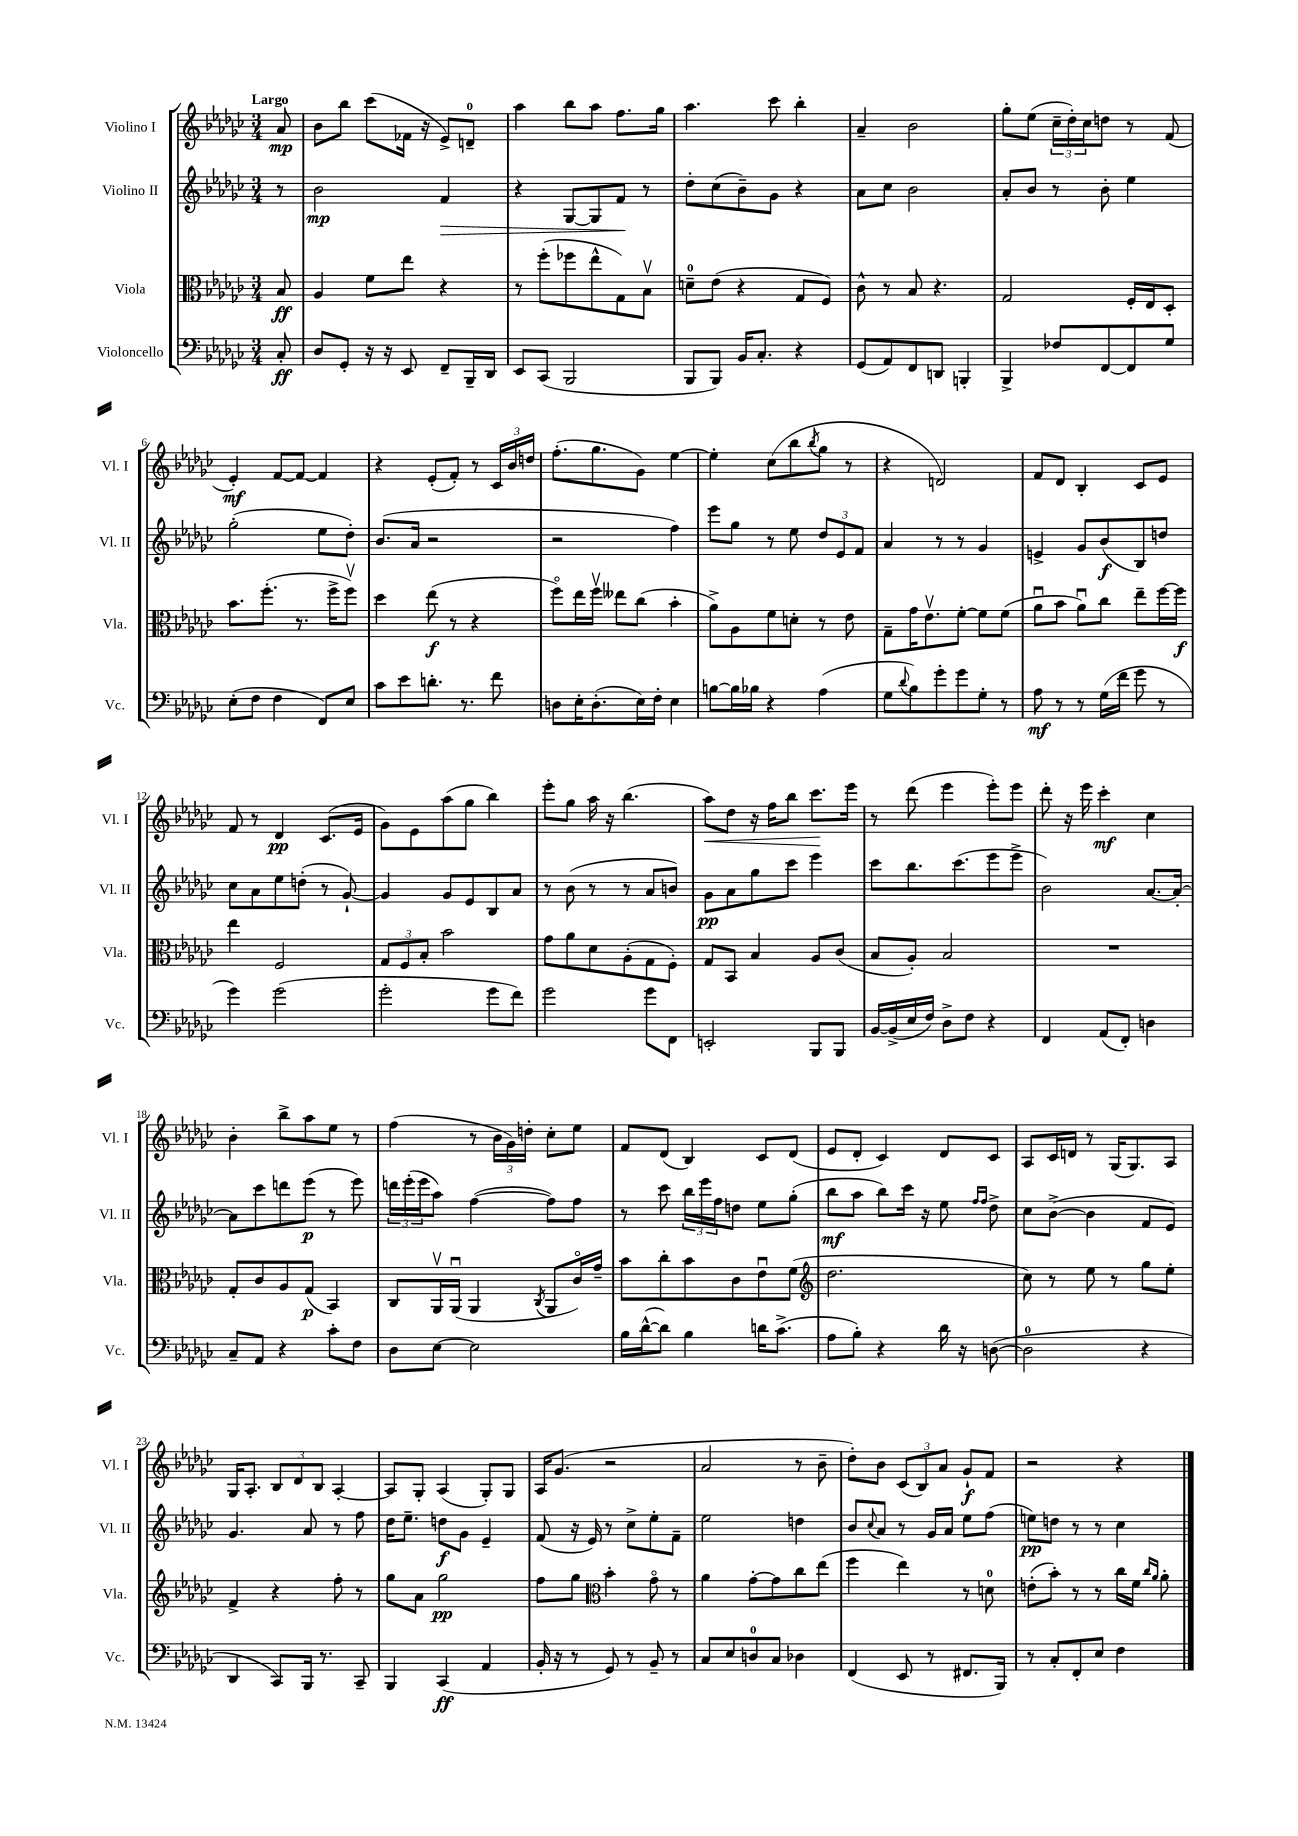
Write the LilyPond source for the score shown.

<<
\new StaffGroup <<
\new Staff = "s0" \with { instrumentName = "Violino I" shortInstrumentName = "Vl. I" } {
    \clef treble \key ges \major \numericTimeSignature \time 3/4 \partial 8 \tempo "Largo"
    aes'8\mp |
    bes'8 bes''8 ces'''8( fes'16 r16 ees'8->) d'8-0-- |
    aes''4 bes''8 aes''8 f''8. ges''16 |
    aes''4. ces'''8 bes''4-. |
    aes'4-- bes'2 |
    ges''8-. ees''8( \tuplet 3/2 { ces''16-- des''16-.) ces''16 } d''8 r8 f'8( |
    ees'4-.\mf) f'8~ f'8~ f'4 |
    r4 ees'8-.( f'8-.) r8 \tuplet 3/2 { ces'16 bes'16 d''16 } |
    f''8.-.( ges''8. ges'8) ees''4~ |
    ees''4-. ces''8( bes''8 \acciaccatura { bes''8 } ges''8 r8 |
    r4 d'2) |
    f'8 des'8 bes4-. ces'8 ees'8 |
    f'8 r8 des'4\pp ces'8.( ees'16 |
    ges'8) ees'8 aes''8( ges''8 bes''4) |
    ees'''8-. ges''8 aes''16 r16 bes''4.( |
    aes''8\<) des''8 r16 f''16 bes''8 ces'''8.\! ees'''16 |
    r8 des'''8( ees'''4 ees'''8-.) ees'''8 |
    des'''8-. r16 ees'''16 ces'''4-.\mf ces''4 |
    bes'4-. bes''8-> aes''8 ees''8 r8 |
    f''4( r8 \tuplet 3/2 { bes'16 ges'16) d''16-. } ces''8-. ees''8 |
    f'8 des'8( bes4) ces'8 des'8( |
    ees'8 des'8-. ces'4) des'8 ces'8 |
    aes8 ces'16 d'16 r8 ges16( ges8.) aes8 |
    ges16 aes8.-. \tuplet 3/2 { bes8 des'8 bes8 } aes4~-. |
    aes8 ges8-. aes4( ges8-.) ges8 |
    aes16 ges'8.( r2 |
    aes'2 r8 bes'8-- |
    des''8-.) bes'8 \tuplet 3/2 { ces'8( bes8) aes'8 } ges'8-!\f f'8 |
    r2 r4 \bar "|." |
}
\new Staff = "s1" \with { instrumentName = "Violino II" shortInstrumentName = "Vl. II" } {
    \clef treble \key ges \major \numericTimeSignature \time 3/4 \partial 8
    r8 |
    bes'2\mp f'4\> |
    r4 ges8~ ges8 f'8\! r8 |
    des''8-. ces''8( bes'8--) ges'8 r4 |
    aes'8 ces''8 bes'2 |
    aes'8-. bes'8 r8 bes'8-. ees''4 |
    ges''2-.( ees''8 des''8-.) |
    bes'8.( aes'16 r2 |
    r2 f''4) |
    ees'''8 ges''8 r8 ees''8 \tuplet 3/2 { des''8 ees'8 f'8 } |
    aes'4 r8 r8 ges'4 |
    e'4-> ges'8 bes'8\f( bes8) d''8 |
    ces''8 aes'8 ees''8 d''8-.( r8 ges'8~-!) |
    ges'4 ges'8 ees'8 bes8 aes'8 |
    r8 bes'8( r8 r8 aes'8 b'8) |
    ges'8\pp aes'8 ges''8 ces'''8 ees'''4 |
    ces'''8 bes''8. ces'''8.( ees'''8 ees'''8-> |
    bes'2) aes'8.~ aes'16~-. |
    aes'8 ces'''8 d'''8 ees'''8\p( r8 ees'''8) |
    \tuplet 3/2 { d'''16 ees'''16-.( ees'''16 } aes''8) f''4~( f''8) f''8 |
    r8 ces'''8 \tuplet 3/2 { bes''16 ees'''16 f''16 } d''8 ees''8 ges''8-.( |
    bes''8\mf aes''8 bes''8) ces'''16 r16 ees''8 \grace { f''16 f''16 } des''8-> |
    ces''8 bes'8~->( bes'4 f'8 ees'8) |
    ges'4. aes'8 r8 f''8 |
    des''16 ees''8.-- d''8\f ges'8 ees'4-- |
    f'8( r16 ees'16) r8 ces''8-> ees''8-. f'8-- |
    ees''2 d''4 |
    bes'8 \appoggiatura { ces''8 } aes'8 r8 ges'16 aes'16 ees''8 f''8( |
    e''8\pp) d''8 r8 r8 ces''4 \bar "|." |
}
\new Staff = "s2" \with { instrumentName = "Viola" shortInstrumentName = "Vla." } {
    \clef alto \key ges \major \numericTimeSignature \time 3/4 \partial 8
    bes8\ff |
    aes4 f'8 ees''8 r4 |
    r8 f''8-.( fes''8 ees''8-^ ges8) bes8\upbow |
    d'8-0-- ees'8( r4 ges8 f8) |
    ces'8-^ r8 bes8 r4. |
    ges2 f16-. ees16 des8-. |
    bes'8. f''8.-.( r8. f''16-> f''8\upbow) |
    des''4 ees''8\f( r8 r4 |
    f''8\flageolet) ees''16 f''16\upbow eeses''8 ces''8( bes'4-. |
    aes'8->) aes8 f'8 d'8-. r8 ees'8 |
    ges8-- ges'16 ees'8.\upbow f'8~-. f'8 f'8( |
    aes'8\downbow bes'8 aes'8\downbow) ces''8 ees''8-- f''16~ f''16\f |
    ees''4 f2 |
    \tuplet 3/2 { ges8 f8 bes8-. } bes'2 |
    ges'8 aes'8 des'8 aes8-.( ges8 f8-.) |
    ges8 bes,8 bes4 aes8 ces'8( |
    bes8 aes8-.) bes2 |
    R2. |
    ges8-. ces'8 aes8 ges8\p( bes,4) |
    ces8 aes,16\upbow aes,16\downbow( aes,4 \acciaccatura { ces8 } aes,8 ces'16\flageolet) ges'16-- |
    bes'8 ces''8-. bes'8 ces'8 ees'8\downbow f'8( |
    \clef treble des''2. |
    ces''8) r8 ees''8 r8 ges''8 ees''8-. |
    f'4-> r4 f''8-. r8 |
    ges''8 aes'8 ges''2\pp |
    f''8 ges''8 \clef alto bes'4-. ges'8\flageolet r8 |
    aes'4 ges'8~-. ges'8 ces''8 ees''8( |
    f''4 ees''4) r8 d'8-0 |
    e'8-.( bes'8-.) r8 r8 ces''16 f'16 \grace { ces''16 aes'16 } aes'8-. \bar "|." |
}
\new Staff = "s3" \with { instrumentName = "Violoncello" shortInstrumentName = "Vc." } {
    \clef bass \key ges \major \numericTimeSignature \time 3/4 \partial 8
    ces8-.\ff |
    des8 ges,8-. r16 r16 ees,8 f,8-- bes,,16-- des,16 |
    ees,8 ces,8( bes,,2 |
    bes,,8 bes,,8) bes,16 ces8.-. r4 |
    ges,8( aes,8) f,8 d,8 b,,4-. |
    bes,,4-> fes8 f,8~ f,8 ges8 |
    ees8-.( f8 f4 f,8) ees8 |
    ces'8 ees'8 d'8.-. r8. f'8 |
    d8 ees16-. d8.-.( ees16) f16-. ees4 |
    b8~ b16 bes16 r4 aes4( |
    ges8 \appoggiatura { des'8 } bes8) ges'8-. ges'8 ges8-. r8 |
    aes8\mf r8 r8 ges16( f'16 ges'8 r8 |
    ges'4) ges'2( |
    ges'2-. ges'8 f'8) |
    ges'2 ges'8 f,8 |
    e,2-. bes,,8 bes,,8 |
    bes,16~ bes,16->( ees16 f16) des8-> f8 r4 |
    f,4 aes,8( f,8-.) d4 |
    ces8-- aes,8 r4 ces'8-. f8 |
    des8 ees8~ ees2 |
    bes16 des'16~-^( des'8) bes4 d'16 ces'8.->( |
    aes8 bes8-.) r4 des'16 r16 d8~( |
    d2-0 r4 |
    des,4 ces,8) bes,,16 r8. ces,8-- |
    bes,,4 ces,4\ff( aes,4 |
    bes,16-. r16 r8 ges,8) r8 bes,8-- r8 |
    ces8 ees8 d8-0 ces8 des4 |
    f,4( ees,8 r8 fis,8. bes,,16) |
    r8 ces8-. f,8-. ees8 f4 \bar "|." |
}
>>
>>
